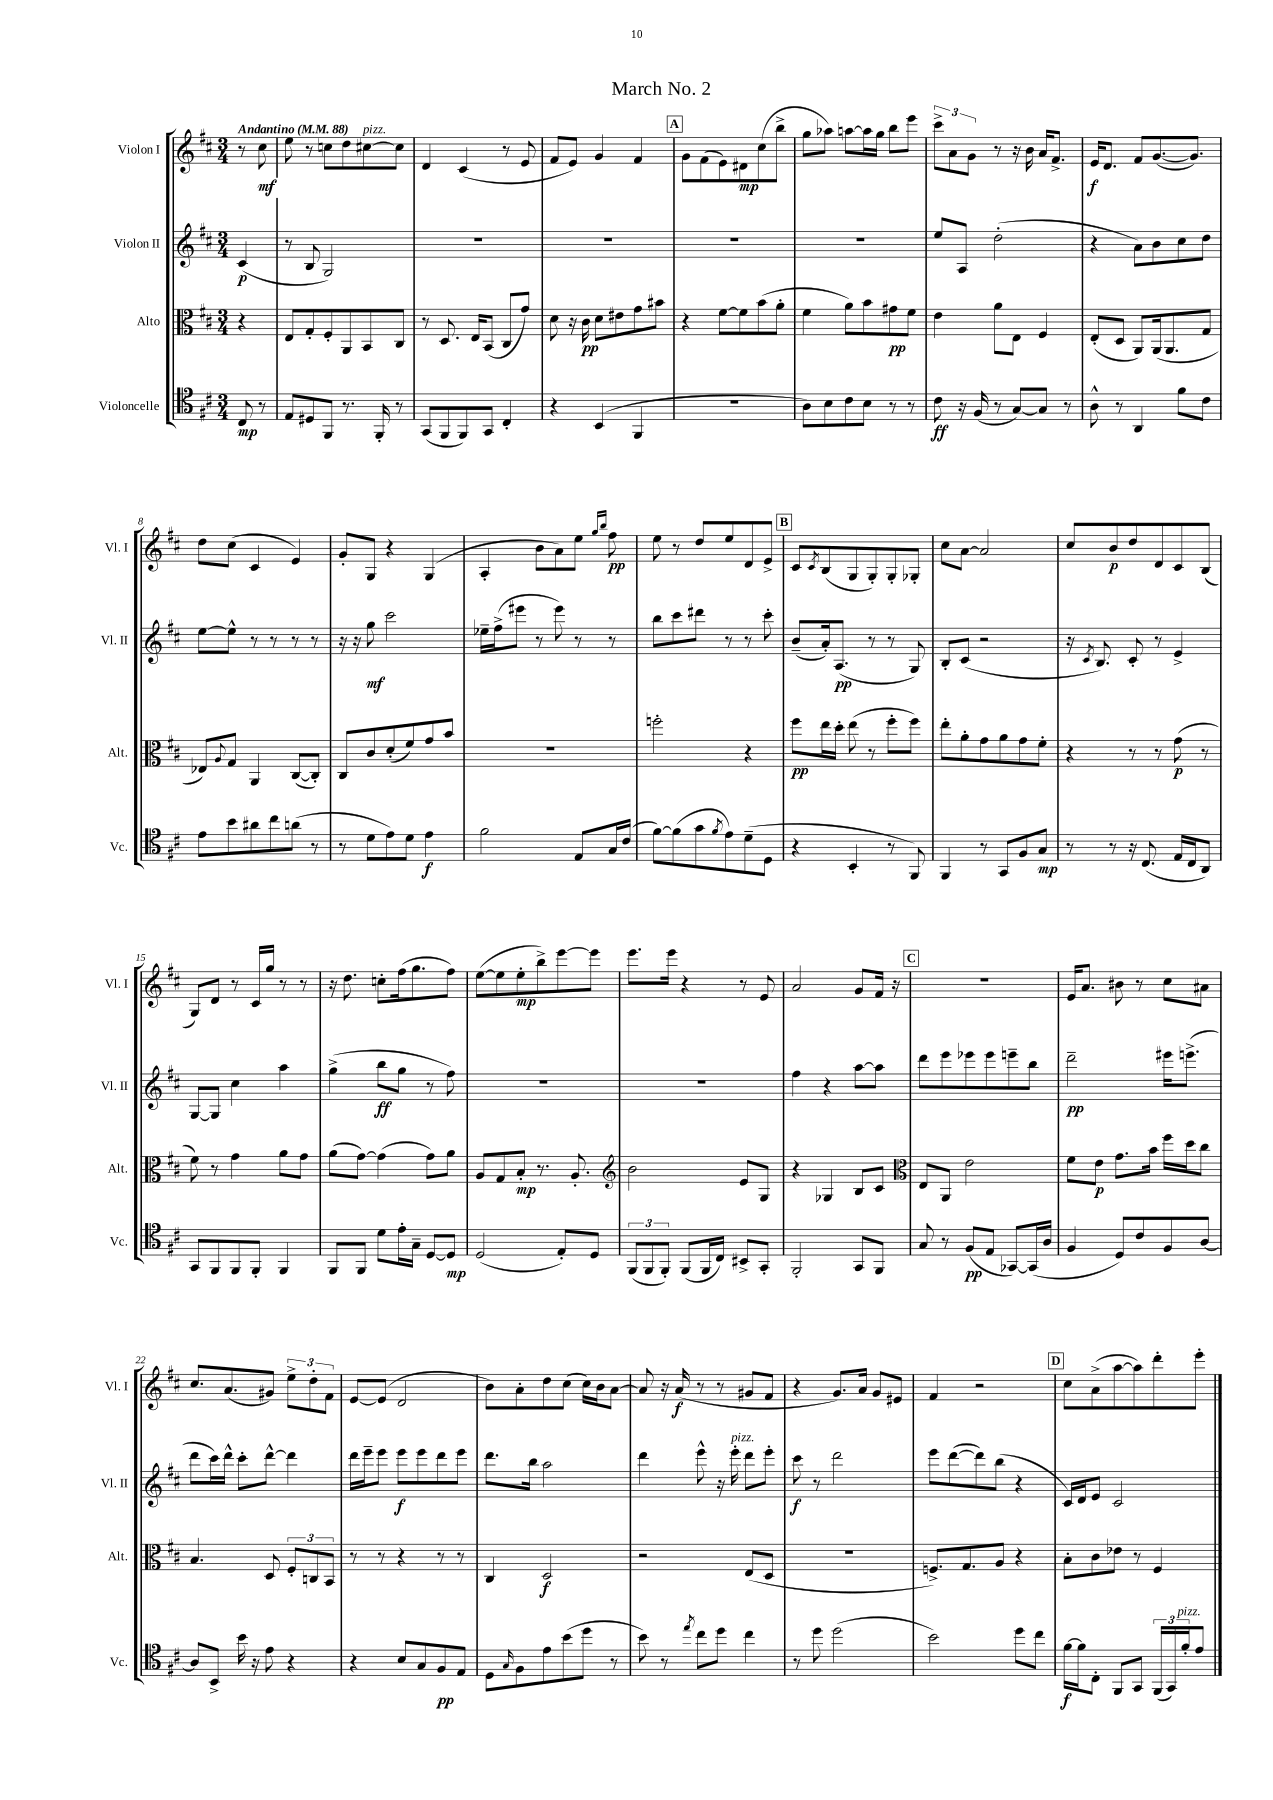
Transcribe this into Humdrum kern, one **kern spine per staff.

**kern	**kern	**kern	**kern
*staff4	*staff3	*staff2	*staff1
*clefC4	*clefC3	*clefG2	*clefG2
*k[f#c#]	*k[f#c#]	*k[f#c#]	*k[f#c#]
*M3/4	*M3/4	*M3/4	*M3/4
*MM88	*MM88	*MM88	*MM88
8C#/	4r	(4c#/	8r
8r	.	.	8cc#\
=	=	=	=
8E/L	8E/L	8r	8ee\
8D#/	8G'/	8B/	8r
8FF#/J	8F#'/	2G/)	8cc\L
8.r	8AA/	.	8dd\
.	8BB/	.	[8cc#\
16FF#'/	.	.	.
8r	8C#/J	.	8cc#\]J
=	=	=	=
(8GG/L	8r	2.r	4d/
8FF#/	8.D/	.	.
8FF#/)	.	.	(4c#/
.	16E/LK	.	.
8GG/J	(8BB/J	.	.
4C#'/	8C#/L	.	8r
.	8g/J)	.	8e/
=	=	=	=
4r	8d\	2.r	8f#/L
.	16r	.	8e/J)
.	16c#\	.	.
(4BB/	8d\L	.	4g/
.	8e#\	.	.
4FF#/	8g\	.	4f#/
.	8b#\J	.	.
=	=	=	=
2.r	4r	2.r	8g\L
.	.	.	(8f#\
.	[8f#\L	.	8e\)
.	8f#\]	.	8d#\
.	(8b\	.	(8cc#\
.	8a'\J	.	8bb^\J
=	=	=	=
8A\L)	4f#\	2.r	8gg\L
8B\	.	.	8aa-\J)
8c#\	8a\L)	.	[8aa\L
8B\J	8b\	.	16aa\]L
.	.	.	16gg\JJ
8r	8g#\	.	8bb\L
8r	8f#\J	.	8eee\J
=	=	=	=
8c#\	4e\	8ee/L	12ccc#^\L
.	.	.	12a\
16r	.	8A/J	.
.	.	.	12g\J
(16F#/	.	.	.
8r	8a\L	(2dd'\	8r
[8G/L)	8E\J	.	16r
.	.	.	16b\
8G/]J	4F#/	.	16a/LK
.	.	.	8.f#^/J
8r	.	.	.
=	=	=	=
8A^^\	(8E'/L	4r	16e/LK
.	.	.	8.d/J
8r	8D/J	.	.
4AA/	8AA/L)	8a\L)	8f#/L
.	(16AA/k	8b\	([8.g/
.	8.AA/	.	.
8f#\L	.	8cc#\	.
.	.	.	8.g/]J)
8c#\J	8G/J	8dd\J	.
=	=	=	=
8e\L	8E-/L)	[8ee\L	8dd\L
.	8qqA/	.	.
8b\	8G/J	8ee^^\]J	(8cc#\J
8a#\	4AA/	8r	4c#/
8cc#\	.	8r	.
(8a\J	([8C#/L	8r	4e/)
8r	8C#'/]J)	8r	.
=	=	=	=
8r	8C#/L	16r	8g'/L
.	.	16r	.
8d\L	8c#/	8gg\	8G/J
8e\)	(8d'/	2ccc#\	4r
8d\J	8f#/)	.	.
4e\	8g/	.	(4G/
.	8b/J	.	.
=	=	=	=
2f#\	2.r	16ee-~\LL	4A'/
.	.	(16ff#^\J	.
.	.	8eee#\J	.
.	.	8r	8b\L
.	.	8eee#\)	8a\)
8E/L	.	8r	8ee\J
.	.	.	16qqgg/LL
.	.	.	16qqbb/JJ
16G/L	.	8r	8ff#\
(16c#/JJ	.	.	.
=	=	=	=
[8f#\L)	2ff'\	8bb\L	8ee\
(8f#\]	.	8ccc#\	8r
8g\	.	8ddd#\J	8dd/L
8qf#/	.	.	.
8e\)	.	8r	8ee/
(8d~\	4r	8r	8d/
8D\J	.	8ccc#'\	8e^/J
=	=	=	=
4r	8ff#\L	(8b~/L	8c#/L
.	.	.	8qc#/
.	16ee\L	16a'/k)	(8B/
.	16dd'\JJ	(8.A/J	.
4BB'/	(8ee\	.	8G/
.	8r	8r	8G'/)
8r	8ff#'\L	8r	8G'/
8FF#/)	8ff#\J)	8G/)	8G-'/J
=	=	=	=
4FF#/	8ee'\L	8B'/L	8cc#\L
.	8a'\	(8c#/J	[8a\J
8r	8g\	2r	2a/]
8GG/L	8a\	.	.
8F#/	8g\	.	.
8G/J	8f#'\J	.	.
=	=	=	=
8r	4r	16r	8cc#/L
.	.	8qc#/	.
.	.	8.B/)	.
8r	.	.	8b/
16r	8r	8c#'/	8dd/
(8.C#/	.	.	.
.	8r	8r	8d/
16E/LL	(8g\	4e^/	8c#/
16C#/J	.	.	.
8AA/J)	8r	.	(8B/J
=	=	=	=
8GG/L	8f#\)	[8G/L	8G/L)
8FF#/	8r	8G/]J	8d/J
8FF#/	4g\	4cc#\	8r
8FF#'/J	.	.	16c#/LL
.	.	.	16gg/JJ
4FF#/	8a\L	4aa\	8r
.	8g\J	.	8r
=	=	=	=
8FF#/L	(8a\L	(4gg^\	16r
.	.	.	8.dd\
8FF#/J	[8g\J)	.	.
8d\L	(4g\]	8bb\L	8cc'\L
16e'\L	.	8gg\J	(16ff#\k
16G~\JJ	.	.	8.gg\
[8D/L	8g\L)	8r	.
8D/]J	8a\J	8ff#\)	8ff#\J)
=	=	=	=
(2D/	8A/L	2.r	([8ee\L
.	8G/	.	8ee\]
.	8B'/J	.	8ee'\
.	8.r	.	8bb^\)
8E'/L)	.	.	[8eee\
.	8.A'/	.	.
8D/J	.	.	8eee\]J
=	=	=	=
*	*clefG2	*	*
(12FF#/L	2b\	2.r	8.eee\L
12FF#/	.	.	.
12FF#'/J)	.	.	.
.	.	.	16eee\Jk
(8FF#/L	.	.	4r
16FF#/L	.	.	.
16C#/JJ)	.	.	.
8BB#^/L	8e/L	.	8r
8GG'/J	8G/J	.	8e/
=	=	=	=
2FF#'/	4r	4ff#\	2a/
.	4G-/	4r	.
8GG/L	8B/L	[8aa\L	8g/L
8FF#/J	8c#/J	8aa\]J	16f#/Jk
.	.	.	16r
=	=	=	=
*	*clefC3	*	*
8G/	8E/L	8ddd\L	2.r
8r	8AA/J	8eee\	.
(8F#/L	2e\	8eee-\	.
8E/J	.	8eee-\	.
[8GG-/L)	.	8eee~\	.
(16GG-/]L	.	8bb\J	.
16A/JJ	.	.	.
=	=	=	=
4F#/	8f#\L	2ddd~\	16e/LK
.	.	.	8.a/J
.	8e\J	.	.
8D/L)	8.g\L	.	8b#\
8c#/	.	.	8r
.	16b\Jk	.	.
8F#/	16ff#\LL	16eee#\LK	8cc#\L
.	16dd\J	(8.eee^\J	.
[8A/J	8cc#\J	.	8a#\J
=	=	=	=
8A/]L	4.B/	8ddd\L	8.cc#/L
8BB^/J	.	16ccc#\L)	.
.	.	16ddd^^\JJ	(8.a/
16b\	.	8ccc#'\L	.
16r	.	.	.
8e\	8D/	[8ddd^^\J	8g#/J)
4r	12F#'/L	4ddd\]	12ee^\L
.	12C/	.	12dd'\
.	12BB/J	.	12f#\J
=	=	=	=
4r	8r	16ddd\LL	[8e/L
.	.	16eee~\J	.
.	8r	8eee\J	(8e/]J
8B/L	4r	8eee\L	2d/
8G/	.	8eee\	.
8F#/	8r	8ddd\	.
8E/J	8r	8eee\J	.
=	=	=	=
8D\L	4C#/	8.ddd\L	8b\L)
16qqG/	.	.	.
8F#\	.	.	8a'\
.	.	16bb\Jk	.
8e\	2D/	2aa\	8dd\
(8b\	.	.	(8cc#\J
8dd\J	.	.	16cc#\LL)
.	.	.	16b\J
8r	.	.	[8a\J
=	=	=	=
8b\)	2r	4ddd\	8a/]
8r	.	.	16r
.	.	.	(16a/
8qee/	.	.	.
8cc#\L	.	8eee^^\	8r
8dd\J	.	16r	8r
.	.	16eee'\	.
4cc#\	(8E/L	8ddd\L	8g#/L
.	8D/J	8eee'\J	8f#/J
=	=	=	=
8r	2.r	8ccc#\	4r
8dd\	.	8r	.
(2dd\	.	2ddd\	8.g/L)
.	.	.	16a/Jk
.	.	.	8g/L
.	.	.	8e#/J
=	=	=	=
2b\)	8.F^/L)	8eee\L	4f#/
.	.	([8ddd\	.
.	8.G/	.	.
.	.	8ddd\])	2r
.	8A/J	(8bb\J	.
8dd\L	4r	4r	.
8cc#\J	.	.	.
=	=	=	=
[16f#\LL	8B'\L	16c#/LL)	8cc#\L
16f#\]J	.	16d/J	.
8C#'\J	8c#\	8e/J	(8a^\
8FF#/L	8e-\J	2c#/	[8aa\
8GG/J	8r	.	8aa\])
(24FF#/LL	4F#/	.	8ddd'\
24GG/)	.	.	.
24f#'/J	.	.	.
8e/J	.	.	8eee'\J
==	==	==	==
*-	*-	*-	*-
